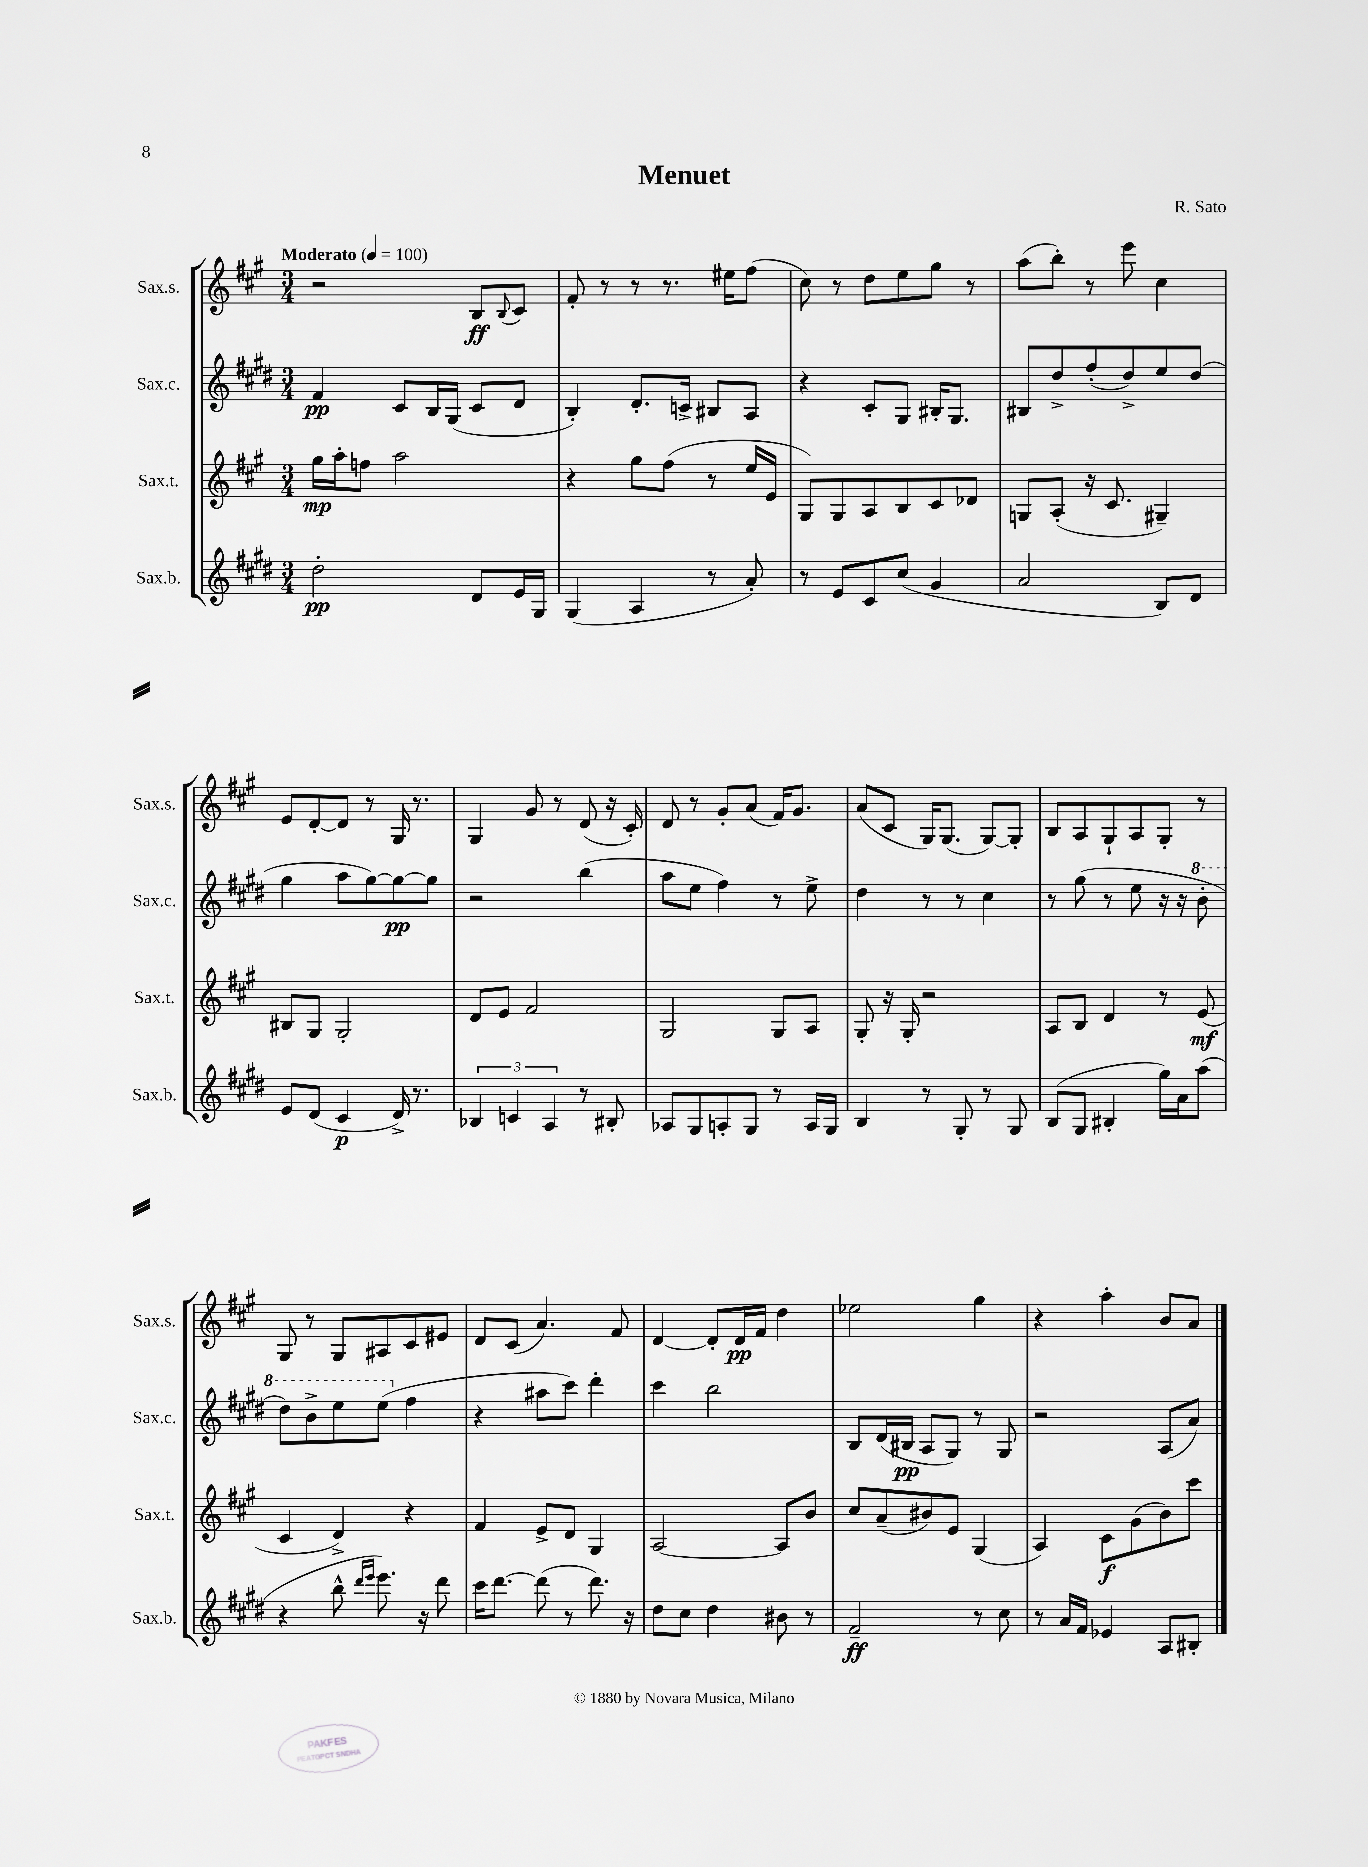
\header { title = "Menuet" composer = "R. Sato" }
<<
\new StaffGroup <<
\new Staff = "s0" \with { instrumentName = "Sax.s." shortInstrumentName = "Sax.s." } {
    \clef treble \key a \major \numericTimeSignature \time 3/4 \tempo "Moderato" 4 = 100
    r2 b8\ff \appoggiatura { b8 } cis'8 |
    fis'8-. r8 r8 r8. eis''16 fis''8( |
    cis''8) r8 d''8 e''8 gis''8 r8 |
    a''8( b''8-.) r8 e'''8 cis''4 |
    e'8 d'8~-. d'8 r8 gis16 r8. |
    gis4 gis'8 r8 d'8( r16 cis'16-.) |
    d'8 r8 gis'8-. a'8( fis'16) gis'8. |
    a'8( cis'8 gis16) gis8.( gis8~) gis8-. |
    b8 a8 gis8-! a8 gis8-. r8 |
    gis8 r8 gis8 ais8 cis'8 eis'8 |
    d'8 cis'8( a'4.) fis'8 |
    d'4~ d'8-. d'16\pp fis'16 d''4 |
    ees''2 gis''4 |
    r4 a''4-. b'8 a'8 \bar "|." |
}
\new Staff = "s1" \with { instrumentName = "Sax.c." shortInstrumentName = "Sax.c." } {
    \clef treble \key e \major \numericTimeSignature \time 3/4
    fis'4\pp cis'8 b16 gis16( cis'8 dis'8 |
    b4-.) dis'8.-. c'16-> bis8 a8 |
    r4 cis'8-. gis8 bis16-. gis8. |
    bis8 dis''8-> fis''8-.( dis''8->) e''8 dis''8( |
    gis''4 a''8 gis''8~) gis''8~\pp gis''8 |
    r2 b''4( |
    a''8 e''8 fis''4) r8 e''8-> |
    dis''4 r8 r8 cis''4 |
    r8 gis''8( r8 e''8 r16 r16 \ottava #1 b''8-. |
    dis'''8) b''8-> e'''8 e'''8( \ottava #0 fis''4 |
    r4 ais''8 cis'''8) dis'''4-. |
    cis'''4 b''2 |
    b8 dis'16( bis16\pp a8 gis8) r8 gis8 |
    r2 a8( a'8) \bar "|." |
}
\new Staff = "s2" \with { instrumentName = "Sax.t." shortInstrumentName = "Sax.t." } {
    \clef treble \key a \major \numericTimeSignature \time 3/4
    gis''16\mp a''16-. f''8 a''2 |
    r4 gis''8 fis''8( r8 e''16 e'16 |
    gis8) gis8 a8 b8 cis'8 des'8 |
    g8 a8-.( r16 cis'8. gis4--) |
    bis8 gis8 gis2-. |
    d'8 e'8 fis'2 |
    gis2 gis8 a8 |
    gis8-. r16 gis16-. r2 |
    a8 b8 d'4 r8 e'8\mf( |
    cis'4 d'4->) r4 |
    fis'4 e'8-> d'8 gis4 |
    a2~ a8 b'8 |
    cis''8 a'8--( bis'8) e'8 gis4( |
    a4) cis'8\f gis'8( b'8) cis'''8 \bar "|." |
}
\new Staff = "s3" \with { instrumentName = "Sax.b." shortInstrumentName = "Sax.b." } {
    \clef treble \key e \major \numericTimeSignature \time 3/4
    dis''2-.\pp dis'8 e'16 gis16 |
    gis4( a4 r8 a'8-.) |
    r8 e'8 cis'8 cis''8( gis'4 |
    a'2 b8) dis'8 |
    e'8 dis'8( cis'4\p dis'16->) r8. |
    \tuplet 3/2 { bes4 c'4 a4 } r8 bis8-. |
    aes8 gis8 a8-. gis8 r8 a16 gis16 |
    b4 r8 gis8-. r8 gis8 |
    b8( gis8 bis4-. gis''16) a'16 a''8( |
    r4 b''8-^ \grace { dis'''16 e'''16 } e'''8.) r16 dis'''8 |
    cis'''16 dis'''8.~ dis'''8( r8 dis'''8.) r16 |
    dis''8 cis''8 dis''4 bis'8 r8 |
    fis'2--\ff r8 cis''8 |
    r8 a'16 fis'16 ees'4 a8 bis8-. \bar "|." |
}
>>
>>
\layout { \context { \Score \remove "Bar_number_engraver" } }
